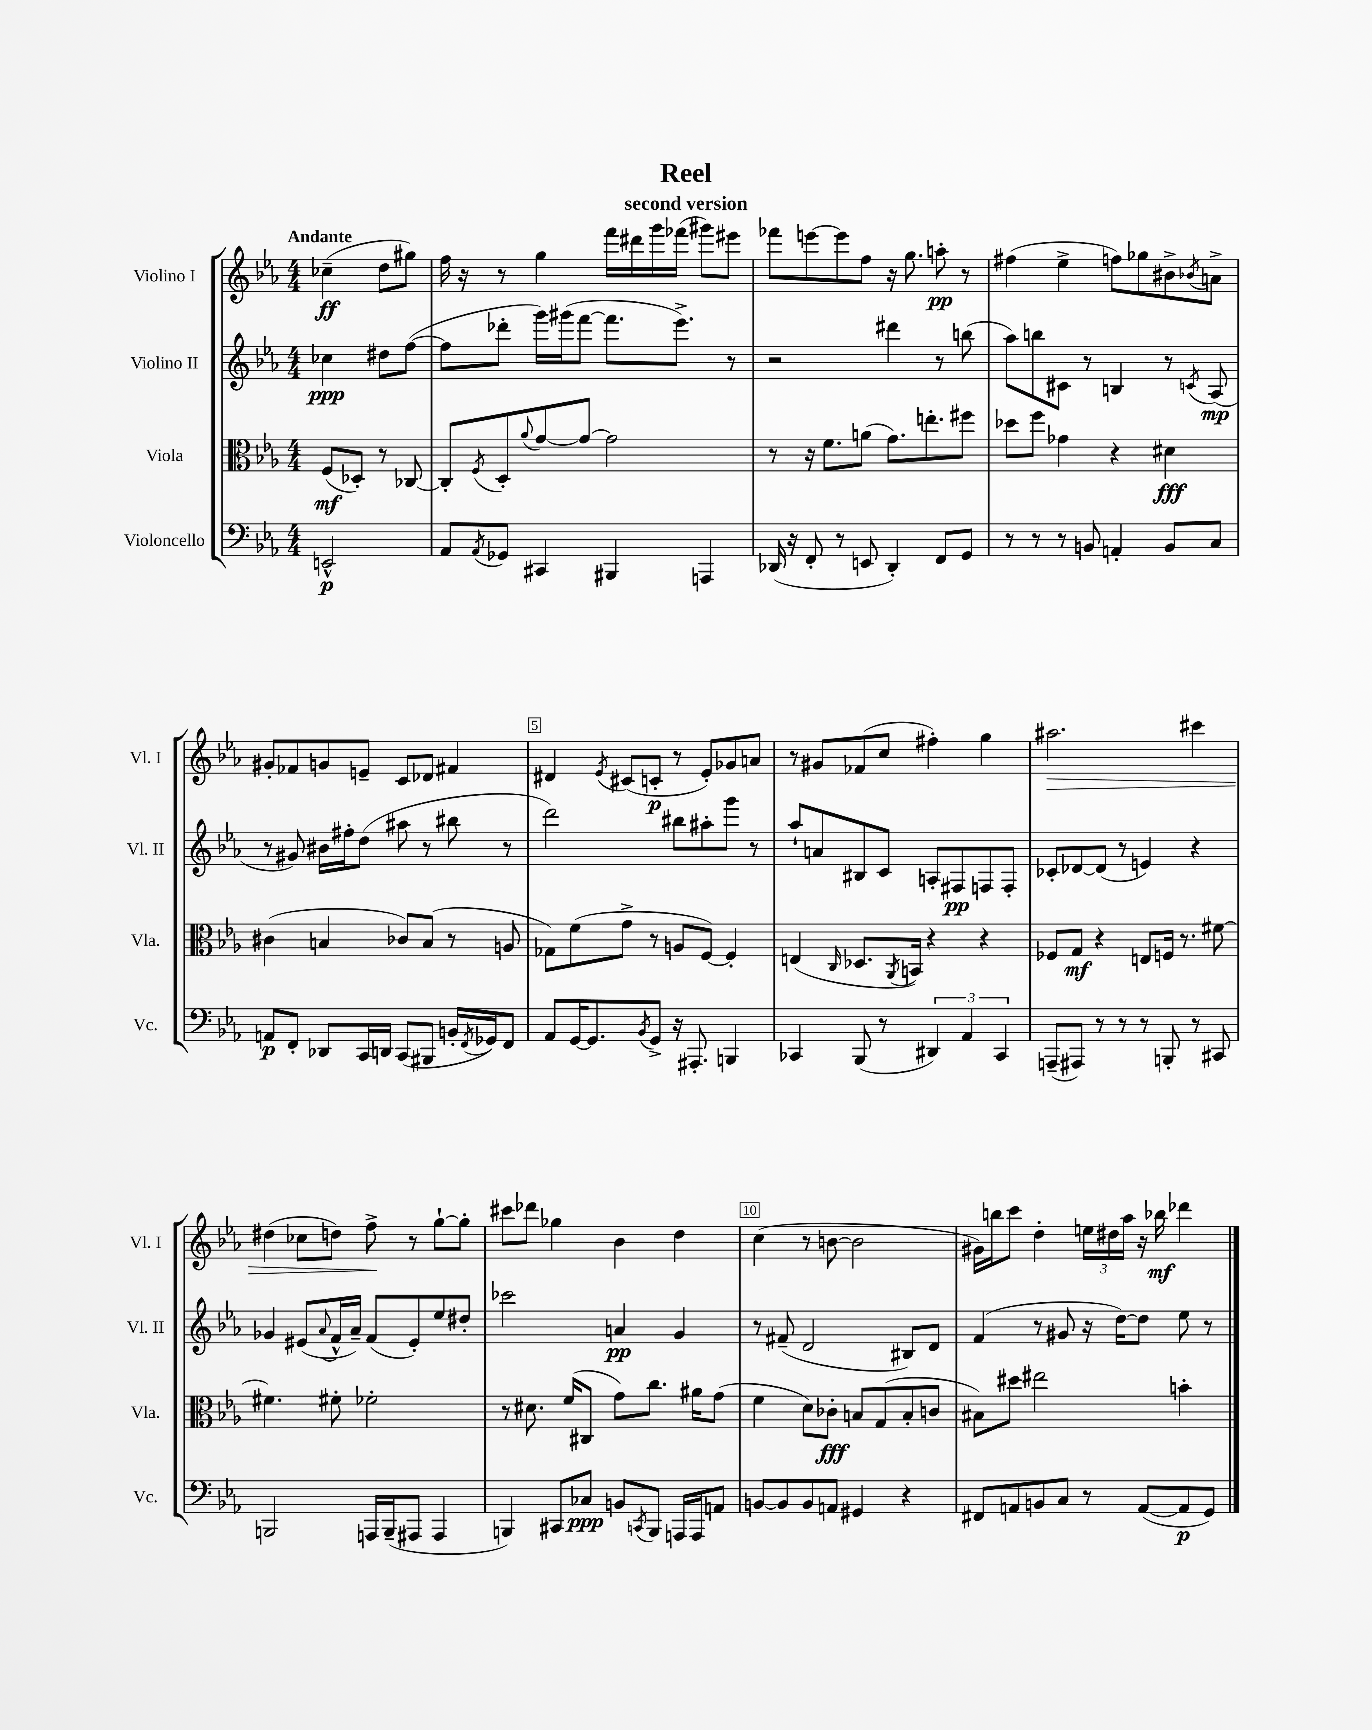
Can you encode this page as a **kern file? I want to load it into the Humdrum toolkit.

**kern	**dynam	**kern	**dynam	**kern	**dynam	**kern	**dynam
*part4	*part4	*part3	*part3	*part2	*part2	*part1	*part1
*staff4	*staff4	*staff3	*staff3	*staff2	*staff2	*staff1	*staff1
*I"Violoncello	*	*I"Viola	*	*I"Violino II	*	*I"Violino I	*
*I'Vc.	*	*I'Vla.	*	*I'Vl. II	*	*I'Vl. I	*
*clefF4	*	*clefC3	*	*clefG2	*	*clefG2	*
*k[b-e-a-]	*	*k[b-e-a-]	*	*k[b-e-a-]	*	*k[b-e-a-]	*
*M4/4	*	*M4/4	*	*M4/4	*	*M4/4	*
=	=	=	=	=	=	=	=
!	!	!	!	!	!	!LO:TX:a:B:t=Andante	!
2EEn^^/	p	(8F/L	mf	4cc-X\	ppp	(4cc-X~\	ff
.	.	8D-X'/J)	.	.	.	.	.
.	.	8r	.	8dd#X\L	.	8dd\L	.
.	.	[8C-X/	.	([8ff\J	.	8gg#X\J)	.
=1	=1	=1	=1	=1	=1	=1	=1
8AA-/L	.	8C-'/L]	.	8ff\L]	.	16ff\	.
.	.	.	.	.	.	16r	.
8qAA-/	.	8qF/	.	.	.	.	.
8GG-X/J	.	8D'/	.	8ddd-X'\J	.	8r	.
.	.	8qqa-/	.	.	.	.	.
4CC#X/	.	[8g/	.	16ggg\LL)	.	4gg\	.
.	.	.	.	(16ggg#X\J	.	.	.
.	.	8g/J_	.	[8fff\J	.	.	.
4BBB#X/	.	2g\]	.	8.fff\L]	.	16fff\LL	.
.	.	.	.	.	.	16ddd#X\	.
.	.	.	.	.	.	16ggg\	.
.	.	.	.	8.eee-^\J)	.	(16fff-X\JJ	.
4AAAn/	.	.	.	.	.	8ggg#X\L)	.
.	.	.	.	8r	.	8eee#X\J	.
=2	=2	=2	=2	=2	=2	=2	=2
(16DD-X/	.	8r	.	2r	.	8fff-X\L	.
16r	.	.	.	.	.	.	.
8FF'/	.	16r	.	.	.	[8eeen\	.
.	.	8.f\L	.	.	.	.	.
8r	.	.	.	.	.	8eee\]	.
8EEn/	.	(8an\J	.	.	.	8ff\J	.
4DD-'/)	.	8.g\L)	.	4ddd#X\	.	16r	.
.	.	.	.	.	.	8.gg\	.
.	.	8.een'\	.	.	.	.	.
8FF/L	.	.	.	8r	.	8aan'\	pp
8GG/J	.	8ff#X\J	.	(8bbn\	.	8r	.
=3	=3	=3	=3	=3	=3	=3	=3
8r	.	8dd-X\L	.	8aa-\L)	.	(4ff#X\	.
8r	.	8ff\J	.	8bbn\	.	.	.
8r	.	4g-X\	.	8c#X\J	.	4ee-^\	.
8BBn/	.	.	.	8r	.	.	.
4AAn'/	.	4r	.	4Bn/	.	8ffn\L)	.
.	.	.	.	.	.	8gg-X\	.
8BB/L	.	4d#X\	fff	8r	.	8b#X^\	.
.	.	.	.	8qcn/	.	8qb-X/	.
8C/J	.	.	.	(8A-/	mp	8an^\J	.
!!LO:LB:g=z
=4	=4	=4	=4	=4	=4	=4	=4
8AAn/L	p	(4c#X\	.	8r	.	8g#X'/L	.
8FF'/J	.	.	.	8g#X/)	.	8f-X/	.
8DD-X/L	.	4Bn/	.	16b#X\LL	.	8gn/	.
.	.	.	.	16ff#X'\J	.	.	.
16CC/L	.	.	.	(8dd\J	.	8en~/J	.
16DDn/JJ	.	.	.	.	.	.	.
(8CC/L	.	8c-X/L)	.	8aa#X\	.	8c/L	.
8BBB#X/J	.	(8B/J	.	8r	.	8d-X/J	.
16BBn'/LL	.	8r	.	8bb#X\	.	4f#X/	.
8qFF/	.	.	.	.	.	.	.
16GG-X/J)	.	.	.	.	.	.	.
8FF/J	.	8An/	.	8r	.	.	.
=5	=5	=5	=5	=5	=5	=5	=5
8AA-/L	.	8G-X\L)	.	2ddd\)	.	4d#X/	.
[16GG/K	.	(8f\	.	.	.	.	.
8.GG/]	.	.	.	.	.	.	.
.	.	.	.	.	.	8qe-/	.
.	.	8g^\J	.	.	.	(8c#X/L	.
8qBB-/	.	.	.	.	.	.	.
8GG^/J	.	8r	.	.	.	8cn'/J	p
16r	.	8An/L	.	8bb#X\L	.	8r	.
8.AAA#X'/	.	.	.	.	.	.	.
.	.	[8F/J)	.	8aa#X'\	.	8e-'/L)	.
4BBBn/	.	4F'/]	.	8ggg\J	.	8g-X/	.
.	.	.	.	8r	.	8an/J	.
=6	=6	=6	=6	=6	=6	=6	=6
4CC-X/	.	(4En/	.	8aa-`/L	.	8r	.
.	.	.	.	8an/	.	8g#X/L	.
.	.	16qqC/	.	.	.	.	.
(8BBB-/	.	8.D-X/L	.	8B#X/	.	(8f-X/	.
8r	.	.	.	8c/J	.	8cc/J	.
.	.	8qAA-/	.	.	.	.	.
.	.	16BBn/Jk)	.	.	.	.	.
6DD#X/)	.	4r	.	8An'/L	.	4ff#X'\)	.
.	.	.	.	8F#X/	pp	.	.
6AA-/	.	.	.	.	.	.	.
.	.	4r	.	8Fn/	.	4gg\	.
6CC-/	.	.	.	.	.	.	.
.	.	.	.	8F'/J	.	.	.
=7	=7	=7	=7	=7	=7	=7	=7
!	!	!	!	!	!	!	!LO:HP:b
(8AAAn~/L	.	8F-X/L	.	8c-X'/L	.	2.aa#X\	>
8AAA#X/J)	.	8G/J	mf	[8d-X/	.	.	.
8r	.	4r	.	(8d-/J]	.	.	.
8r	.	.	.	8r	.	.	.
8r	.	8En/L	.	4en/)	.	.	.
8BBBn'/	.	16Fn/Jk	.	.	.	.	.
.	.	8.r	.	.	.	.	.
8r	.	.	.	4r	.	4ccc#X\	.
8CC#X/	.	[8f#X\	.	.	.	.	.
!!LO:LB:g=z
=8	=8	=8	=8	=8	=8	=8	=8
2BBBn/	.	4.f#X\]	.	4g-X/	.	(4dd#X\	.
.	.	.	.	(8e#X/L	.	8cc-X\L	.
.	.	.	.	8qqa-/	.	.	.
.	.	8f#X'\	.	16f^^/L	.	8ddn\J)	.
.	.	.	.	16a-~/JJ)	.	.	.
16AAAn/LL	.	2f-X'\	.	(8f/L	.	8ff^\	.
(16BBB~/J	.	.	.	.	.	.	.
8AAA#X/J	.	.	.	8e#'/)	.	8r	]
4AAA#/	.	.	.	8ee-/	.	[8gg`\L	.
.	.	.	.	8dd#X'/J	.	8gg'\J]	.
=9	=9	=9	=9	=9	=9	=9	=9
4BBBn/)	.	8r	.	2ccc-X\	.	8ccc#X\L	.
.	.	8.d#X\	.	.	.	8ddd-X\J	.
8CC#X/L	.	.	.	.	.	4gg-X\	.
.	.	(16f/KL	.	.	.	.	.
8C-X/J	ppp	8C#X/J	.	.	.	.	.
8BBn/L	.	8g\L)	.	4an/	pp	4b-\	.
8qCCn/	.	.	.	.	.	.	.
8BBB/J	.	8.cc\J	.	.	.	.	.
16AAAn/LL	.	.	.	4g/	.	4dd\	.
16AAA/J	.	16a#X\KL	.	.	.	.	.
8AAn/J	.	(8g\J	.	.	.	.	.
=10	=10	=10	=10	=10	=10	=10	=10
[8BBn/L	.	4f\	.	8r	.	(4cc\	.
8BB/]	.	.	.	(8f#X~/	.	.	.
8BB/	.	8d\L)	.	2d/	.	8r	.
8AAn/J	.	8c-X'\J	fff	.	.	[8bn\	.
4GG#X/	.	8Bn/L	.	.	.	2b\]	.
.	.	(8G/	.	.	.	.	.
4r	.	8B'/	.	8B#X/L)	.	.	.
.	.	8cn/J	.	8d/J	.	.	.
=11	=11	=11	=11	=11	=11	=11	=11
8FF#X/L	.	8B#X\L)	.	(4f/	.	16g#X\LL)	.
.	.	.	.	.	.	16bbn\J	.
8AAn/	.	8dd#X\J	.	.	.	8ccc\J	.
8BBn/	.	2ee#X\	.	8r	.	4dd'\	.
8C/J	.	.	.	8g#X/	.	.	.
8r	.	.	.	16r	.	24een\LL	.
.	.	.	.	.	.	24dd#X\	.
.	.	.	.	[16dd\KL)	.	.	.
.	.	.	.	.	.	24aa-\JJ	.
([8AA/L	.	.	.	8dd\J]	.	16r	.
.	.	.	.	.	.	16bb-X\	mf
8AA/]	p	4bn'\	.	8ee-\	.	4ddd-X\	.
8GG/J)	.	.	.	8r	.	.	.
==	==	==	==	==	==	==	==
*-	*-	*-	*-	*-	*-	*-	*-
